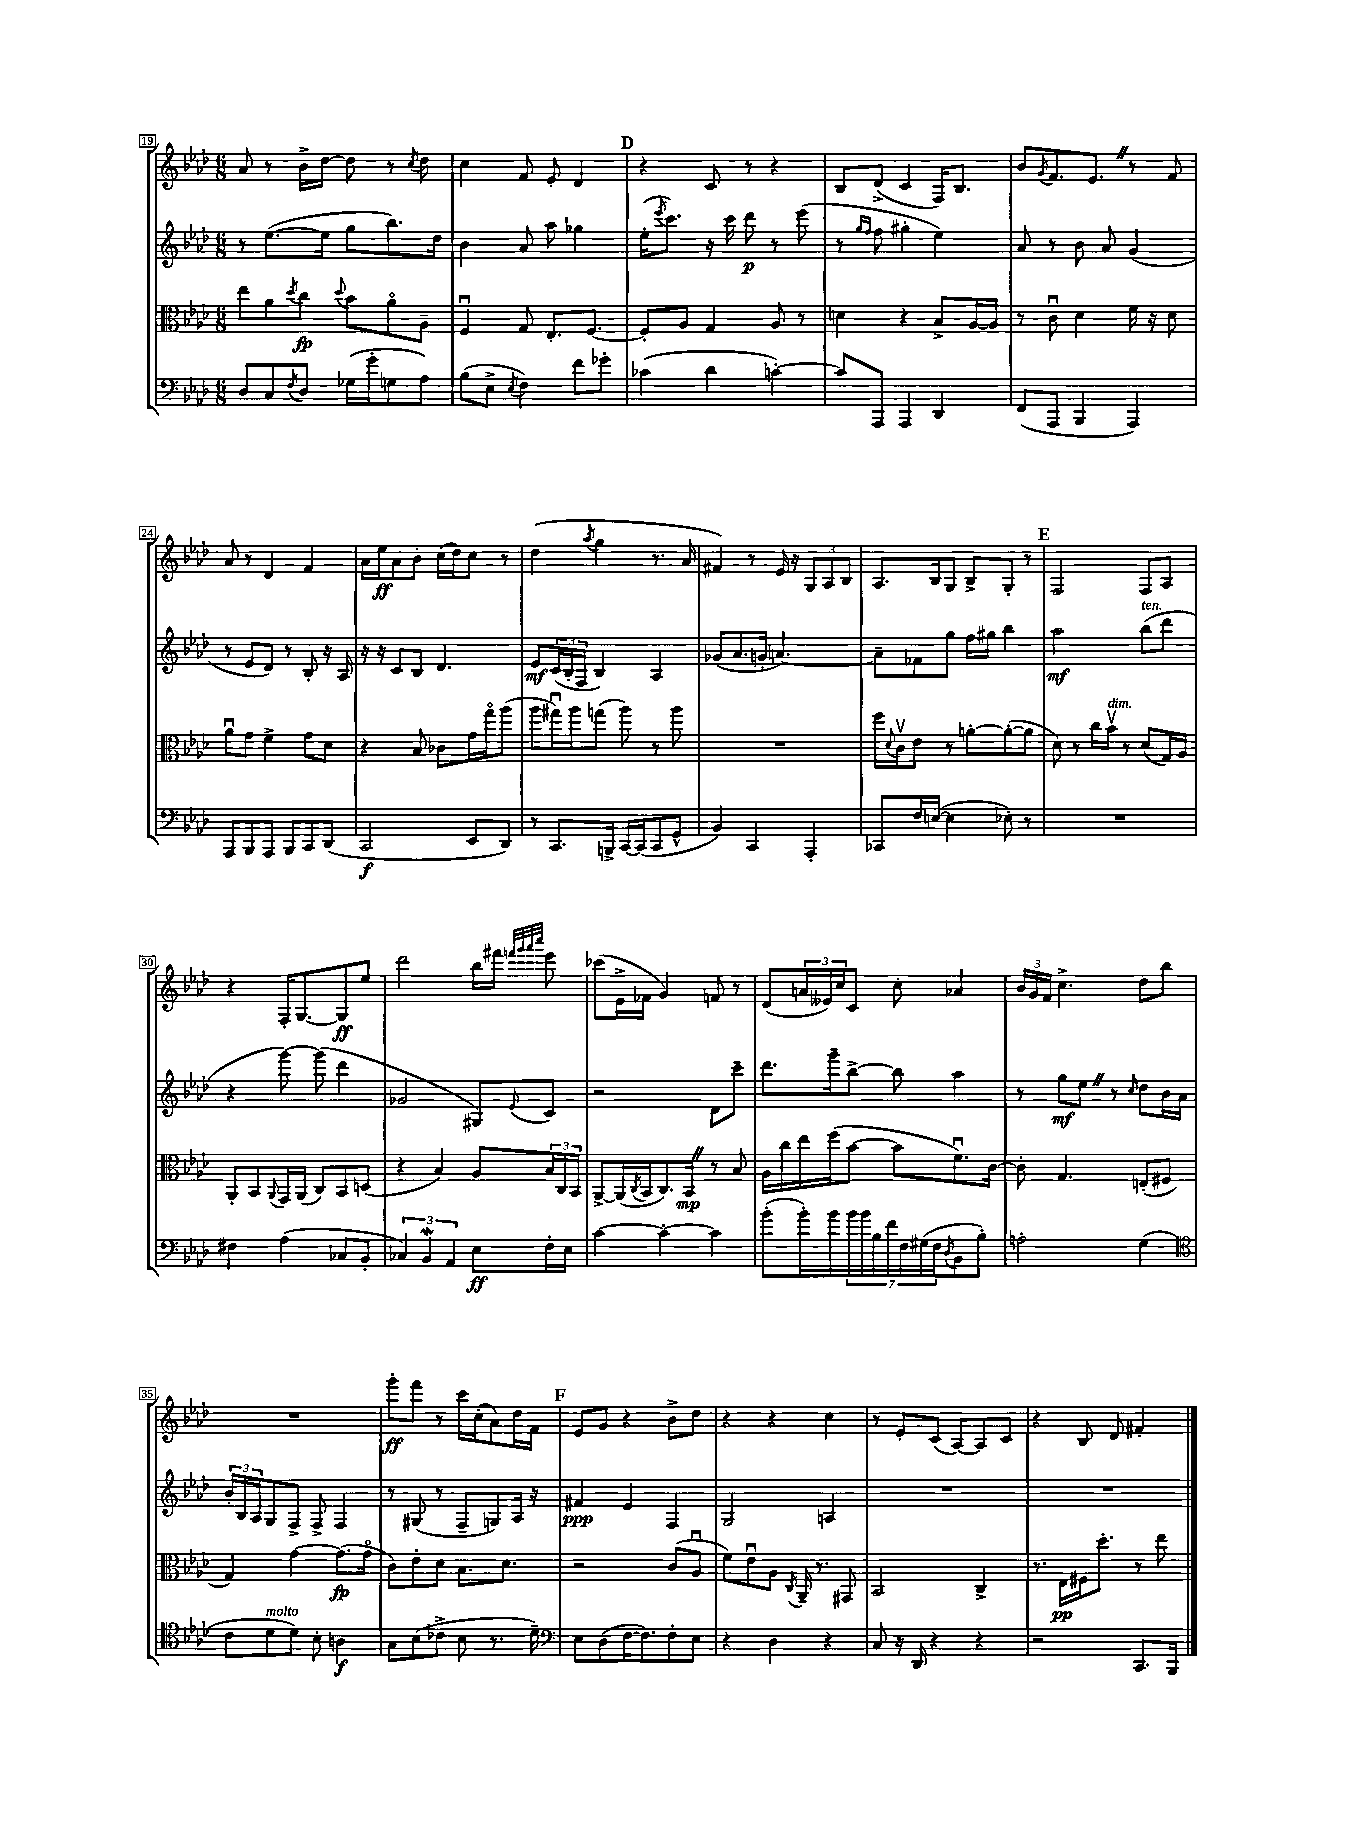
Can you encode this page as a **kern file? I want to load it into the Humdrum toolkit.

**kern	**kern	**kern	**kern
*staff4	*staff3	*staff2	*staff1
*clefF4	*clefC3	*clefG2	*clefG2
*k[b-e-a-d-]	*k[b-e-a-d-]	*k[b-e-a-d-]	*k[b-e-a-d-]
*M6/8	*M6/8	*M6/8	*M6/8
8D-	8ee-	8r	8a-
8C	8a-	([8.ee-	8r
8qF	8qdd-	.	.
8D-	8cc	.	16b-^
.	.	16ee-]	[16dd-
.	8qqdd-	.	.
(16G-	8b-	8gg	8dd-]
16g'	.	.	.
8G	8a-o	8.bb-)	8r
.	.	.	8qcc
8A-)	8A-~	.	8dd-
.	.	16dd-	.
=	=	=	=
(8B-	4Fu	4b-	4cc
8E-^	.	.	.
8qE-	.	.	.
4F)	8G	8a-	8f
.	8.E-'	8aa-	8e-'
8f	.	4gg-	4d-
.	[8.F	.	.
8g-'	.	.	.
=	=	=	=
(4c-	8F']	(16ee-'	4r
.	.	8qeee-	.
.	.	8.ccc)	.
.	8A-	.	.
4d-	4G	16r	8c
.	.	16ccc	.
.	.	8ddd-	8r
[4c')	8A-	8r	4r
.	8r	(8eee-	.
=	=	=	=
8c]	4d	8r	8B-
.	.	16qqgg	.
.	.	16qqff	.
8AAA-	.	8ff	(8d-^
4AAA-	4r	4gg#'	4c
4DD-	8B-^	4ee-)	16F)
.	.	.	8.B-
.	[16A-	.	.
.	16A-]	.	.
=	=	=	=
(8FF	8r	8a-	8b-
.	.	.	8qg
8AAA-	8cu	8r	8.f
4BBB-	4d-	8b-	.
.	.	.	8.e-
.	.	8a-	.
4AAA-)	16f	(4g	8r
.	16r	.	.
.	8d-	.	8f
=	=	=	=
8AAA-	8a-u	8r	8a-
8BBB-	8g	8e-	8r
8AAA-	4f^	8d-)	4d-
8BBB-	.	8r	.
8CC	8g	8B-'	4f
(8DD-	8d-	16r	.
.	.	16A-	.
=	=	=	=
2CC	4r	16r	16a-
.	.	16r	16ee-
.	.	8c	8a-
.	8B-	8B-	8b-'
.	8c-	4.d-	(16cc
.	.	.	16dd-)
8EE-	16g	.	8cc
.	16ggo	.	.
8DD-)	(8aa-	.	8r
=	=	=	=
8r	8aa-	8e-	(4dd-
8.CC	16gg#u)	(24c	.
.	.	24B-'	.
.	16aa-	.	.
.	.	24F	.
.	.	.	8qaa-
.	(8gg	4B-)	4gg
16BBB^	.	.	.
[16CC	8aa-)	.	.
(16CC]	.	.	.
8CC	8r	4A-	8.r
8GG^^	8aa-	.	.
.	.	.	16a-
=	=	=	=
4BB-)	2.r	(8g-	4f#)
.	.	8.a-	.
4CC	.	.	8r
.	.	16g'	.
.	.	[4.a)	16e-
.	.	.	16r
4AAA-'	.	.	12G
.	.	.	12A-
.	.	.	12B-
=	=	=	=
8CC-	16ff	8a~]	8.A-
.	8qqd-	.	.
.	16cv	.	.
16F	8e-	8f-	.
([16E	.	.	16B-
4E]	8r	8gg	8G
.	[8a'	16ff	8B-^
.	.	16gg#	.
8E-')	(8a'_	4bb-	8G'
8r	8a]	.	8r
=	=	=	=
2.r	8d-)	2aa-	2F
.	8r	.	.
.	16cc	.	.
.	16b-v	.	.
.	8r	.	.
.	(8d-	(8bb-	8F
.	16G)	8ddd-	8A-
.	16A-	.	.
=	=	=	=
4F#	8AA-'	4r	4r
.	8BB-	.	.
.	8qqAA-	.	.
(4A-	16GG	[8ggg)	16F'
.	(16AA-	.	[8.G
.	8C)	(8ggg]	.
8C-	8BB-	4ddd-	8G]
8BB-'	(8D	.	8ee-
=	=	=	=
6C-)	4r	2g-	2ddd-
6BB-	.	.	.
.	4B-)	.	.
6AA-	.	.	.
8E-	8A-	8G#)	16bb-
.	.	.	16fff#
.	.	.	32qqfff
.	.	.	32qqggg
.	.	.	32qqaaa-
.	.	8qqe-	32qqcccc
16F'	24B-	8c	8eee-
.	24C	.	.
16E-	.	.	.
.	24BB-	.	.
=	=	=	=
[4c	[8AA-^	2r	(8ccc-
.	(16AA-]	.	16e-^
.	8qC	.	.
.	16BB-	.	16f-
4c'_	8.C)	.	4g)
.	16BB-	.	.
4c]	8r	8d-	8f
.	8B-	8ccc~	8r
=	=	=	=
(8b-'	16A-	8.ddd-	(8d-
.	16cc	.	.
16b-')	16ee-	.	24a
.	.	.	24e--)
16b-	(16ff	16ggg~	.
.	.	.	24cc
28b-	[8b-	[8bb-^	8c
28b-	.	.	.
28B-	.	.	.
28f	.	.	.
.	8b-]	8bb-]	8cc'
28F	.	.	.
(28G#	.	.	.
28F	.	.	.
8qD-	.	.	.
8BB-	8.fu)	4aa-	4a-
8B-')	.	.	.
.	[16c	.	.
=	=	=	=
2A'	8c']	8r	24b-
.	.	.	24g
.	.	.	24f
.	4.G	8gg	4.cc^
.	.	8ee-	.
.	.	8r	.
.	.	16qqcc	.
(4G	(8E'	8dd-	8dd-
.	8F#	16b-	8bb-
.	.	16a-	.
=	=	=	=
*clefC4	*	*	*
8c	4G)	24b-'	2.r
.	.	24B-	.
.	.	24A-	.
8d-	.	8G	.
8d-)	[4g	8F^	.
8B-'	.	8F^	.
4A	(8.g]	4F	.
.	16go	.	.
=	=	=	=
8G	8c)	8r	8ggg'
(8B-	8e-'	(8G#	8fff
8c-^	8d-	8r	8r
8B-	8.B-	8F~	16ccc
.	.	.	(16cc'
8.r	.	8G)	8a-)
.	8.d-	.	.
.	.	16A-	16dd-
16d-~)	.	16r	16f
=	=	=	=
*clefF4	*	*	*
8E-	2r	4f#	8e-
(8D-	.	.	8g
[16F	.	4e-	4r
8.F])	.	.	.
8F'	(8c	4F	8b-^
8E-	8A-u	.	8dd-
=	=	=	=
4r	8f)	2G	4r
.	8e-u	.	.
4D-	8A-	.	4r
.	8qC	.	.
.	16AA-~	.	.
.	8.r	.	.
4r	.	4A	4cc
.	8GG#	.	.
=	=	=	=
8C	2BB-	2.r	8r
16r	.	.	8e-'
16DD-	.	.	.
4r	.	.	(8c
.	.	.	[8A-)
4r	4C^	.	8A-]
.	.	.	8c
=	=	=	=
2r	8.r	2.r	4r
.	16E-	.	.
.	16F#	.	8B-
.	8.dd-'	.	.
.	.	.	8d-
8.CC	8r	.	4f#'
.	8ee-	.	.
16BBB-	.	.	.
==	==	==	==
*-	*-	*-	*-
